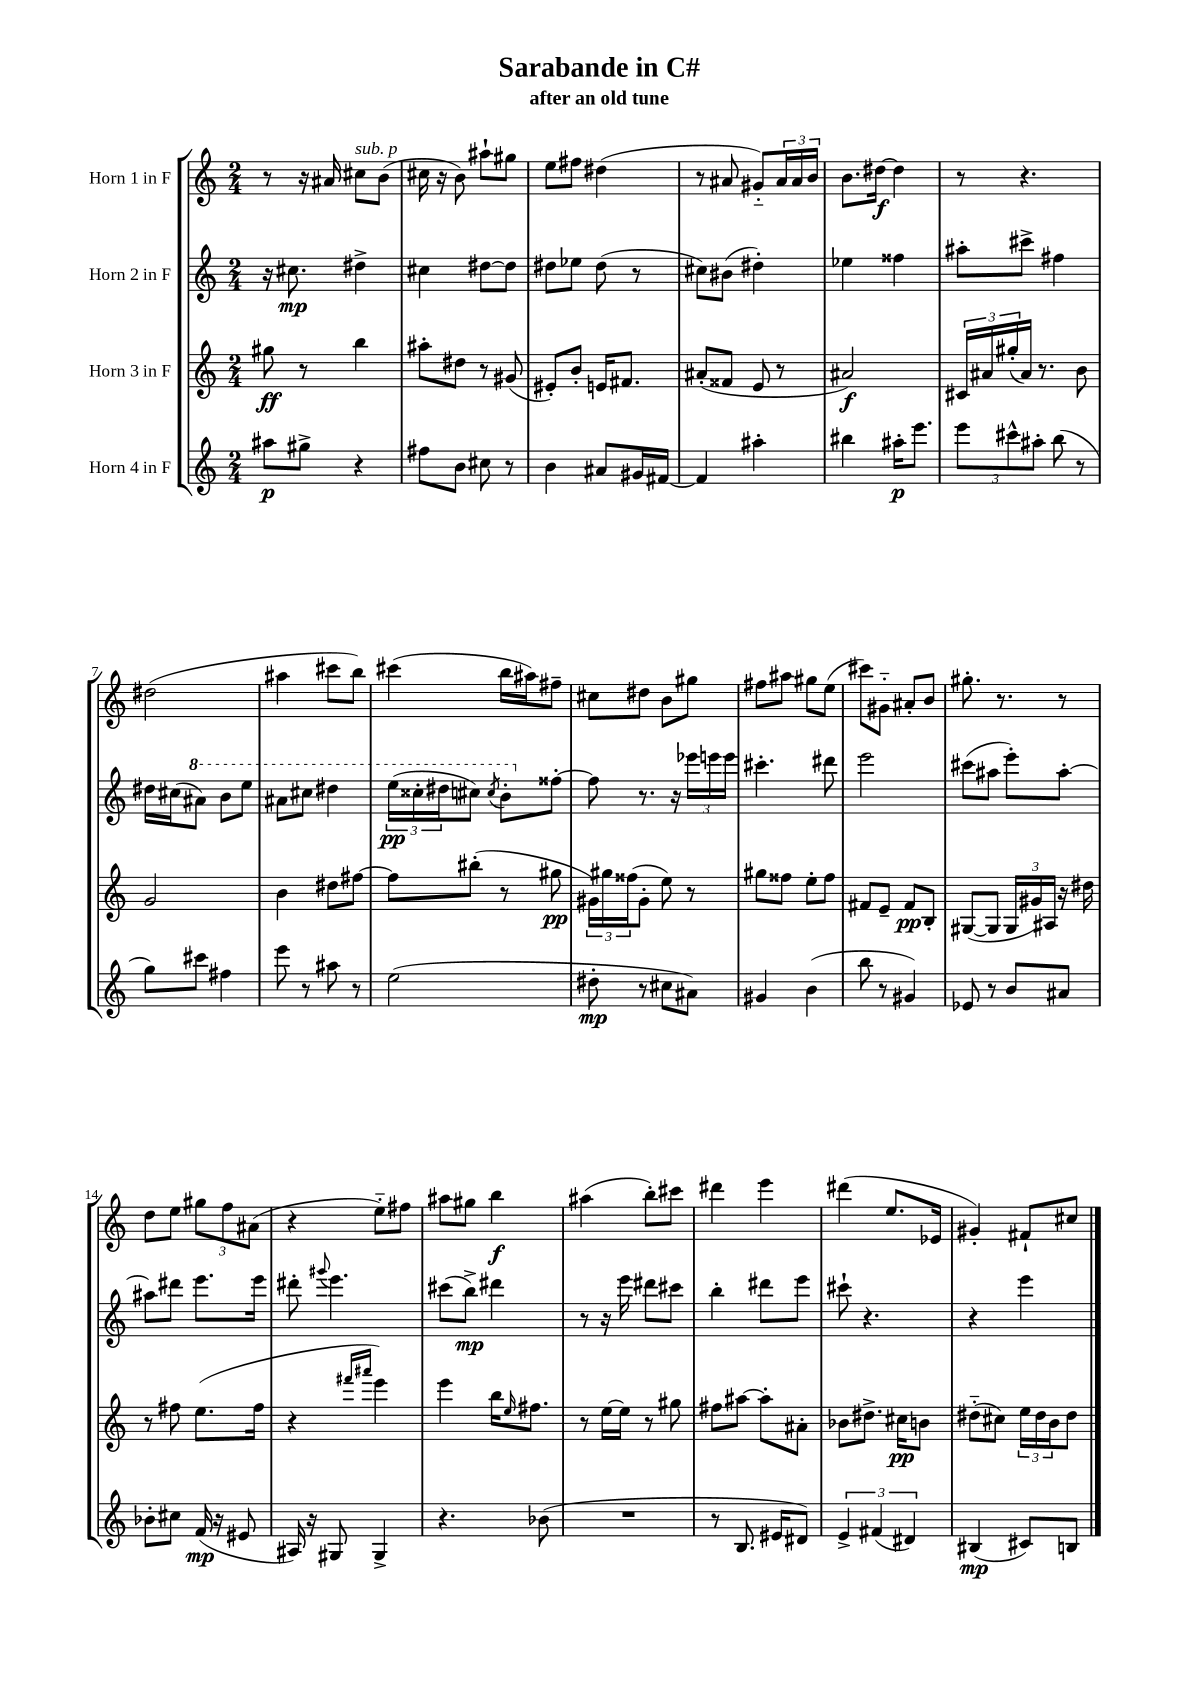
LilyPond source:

\header { title = "Sarabande in C#" subtitle = "after an old tune" }
<<
\new StaffGroup <<
\new Staff = "s0" \with { instrumentName = "Horn 1 in F" } {
    \clef treble \key c \major \numericTimeSignature \time 2/4
    r8 r16 ais'16 cis''8^\markup { \italic "sub. p" } b'8( |
    cis''16 r16 b'8) ais''8-! gis''8 |
    e''8 fis''8 dis''4( |
    r8 ais'8 gis'8-_) \tuplet 3/2 { ais'16 ais'16 b'16 } |
    b'8. dis''16~\f dis''4 |
    r8 r4. |
    dis''2( |
    ais''4 cis'''8 b''8) |
    cis'''4( b''16 ais''16) fis''8-- |
    cis''8 dis''8 b'8 gis''8 |
    fis''8 ais''8 gis''8 e''8( |
    cis'''8) gis'8-_ ais'8-. b'8 |
    gis''8.-. r8. r8 |
    d''8 e''8 \tuplet 3/2 { gis''8 f''8 ais'8( } |
    r4 e''8-_) fis''8 |
    ais''8 gis''8 b''4\f |
    ais''4( b''8-.) cis'''8 |
    dis'''4 e'''4 |
    dis'''4( e''8. ees'16 |
    gis'4-.) fis'8-! cis''8 \bar "|." |
}
\new Staff = "s1" \with { instrumentName = "Horn 2 in F" } {
    \clef treble \key c \major \numericTimeSignature \time 2/4
    r16 cis''8.\mp dis''4-> |
    cis''4 dis''8~ dis''8 |
    dis''8 ees''8 dis''8( r8 |
    cis''8) bis'8( dis''4-.) |
    ees''4 fisis''4 |
    ais''8-. cis'''8-> fis''4 |
    dis''16 cis''16( \ottava #1 ais''8) b''8 e'''8 |
    ais''8 cis'''8 dis'''4 |
    \tuplet 3/2 { e'''16\pp( cisis'''16-. dis'''16 } cis'''8) \acciaccatura { cis'''8 } b''8-. \ottava #0 fisis''8~-. |
    fisis''8 r8. r16 \tuplet 3/2 { ees'''16 e'''16 e'''16 } |
    cis'''4.-. dis'''8 |
    e'''2 |
    cis'''8( ais''8 e'''8-.) ais''8~-. |
    ais''8 dis'''8 e'''8. e'''16 |
    dis'''8-. \appoggiatura { gis'''8 } e'''4. |
    cis'''8( b''8->\mp) dis'''4 |
    r8 r16 e'''16 dis'''8 cis'''8 |
    b''4-. dis'''8 e'''8 |
    cis'''8-! r4. |
    r4 e'''4 \bar "|." |
}
\new Staff = "s2" \with { instrumentName = "Horn 3 in F" } {
    \clef treble \key c \major \numericTimeSignature \time 2/4
    gis''8\ff r8 b''4 |
    ais''8-. dis''8 r8 gis'8( |
    eis'8-.) b'8-. e'16 fis'8. |
    ais'8-.( fisis'8 e'8 r8 |
    ais'2\f) |
    \tuplet 3/2 { cis'16 ais'16 gis''16-.( } ais'16) r8. b'8 |
    g'2 |
    b'4 dis''8 fis''8~ |
    fis''8 bis''8-.( r8 gis''8\pp |
    \tuplet 3/2 { gis'16) gis''16 fisis''16( } gis'8-. e''8) r8 |
    gis''8 fisis''8 e''8-. fisis''8 |
    fis'8 e'8-- fis'8\pp b8-. |
    gis8~( gis8 \tuplet 3/2 { gis16 gis'16) ais16 } r16 dis''16 |
    r8 fis''8 e''8.( fis''16 |
    r4 \grace { fis'''16 ais'''16 } e'''4) |
    e'''4 b''16 \grace { e''16 } fis''8. |
    r8 e''16~ e''16 r8 gis''8 |
    fis''8 ais''8~ ais''8-. ais'8-. |
    bes'8 dis''8.-> cis''16\pp b'8 |
    dis''8-_( cis''8) \tuplet 3/2 { e''16 dis''16 b'16 } dis''8 \bar "|." |
}
\new Staff = "s3" \with { instrumentName = "Horn 4 in F" } {
    \clef treble \key c \major \numericTimeSignature \time 2/4
    ais''8\p gis''8-> r4 |
    fis''8 b'8 cis''8 r8 |
    b'4 ais'8 gis'16 fis'16~ |
    fis'4 ais''4-. |
    bis''4 ais''16-.\p e'''8. |
    \tuplet 3/2 { e'''8 cis'''8-^ ais''8-. } b''8( r8 |
    g''8) cis'''8 fis''4 |
    e'''8 r8 ais''8 r8 |
    e''2( |
    dis''8-.\mp r8 cis''8 ais'8) |
    gis'4 b'4( |
    b''8 r8 gis'4) |
    ees'8 r8 b'8 ais'8 |
    bes'8-. cis''8 f'16\mp( r16 eis'8 |
    ais16) r16 gis8 gis4-> |
    r4. bes'8( |
    R2 |
    r8 b8. eis'16 dis'8) |
    \tuplet 3/2 { e'4-> fis'4( dis'4) } |
    bis4\mp( cis'8) b8 \bar "|." |
}
>>
>>
